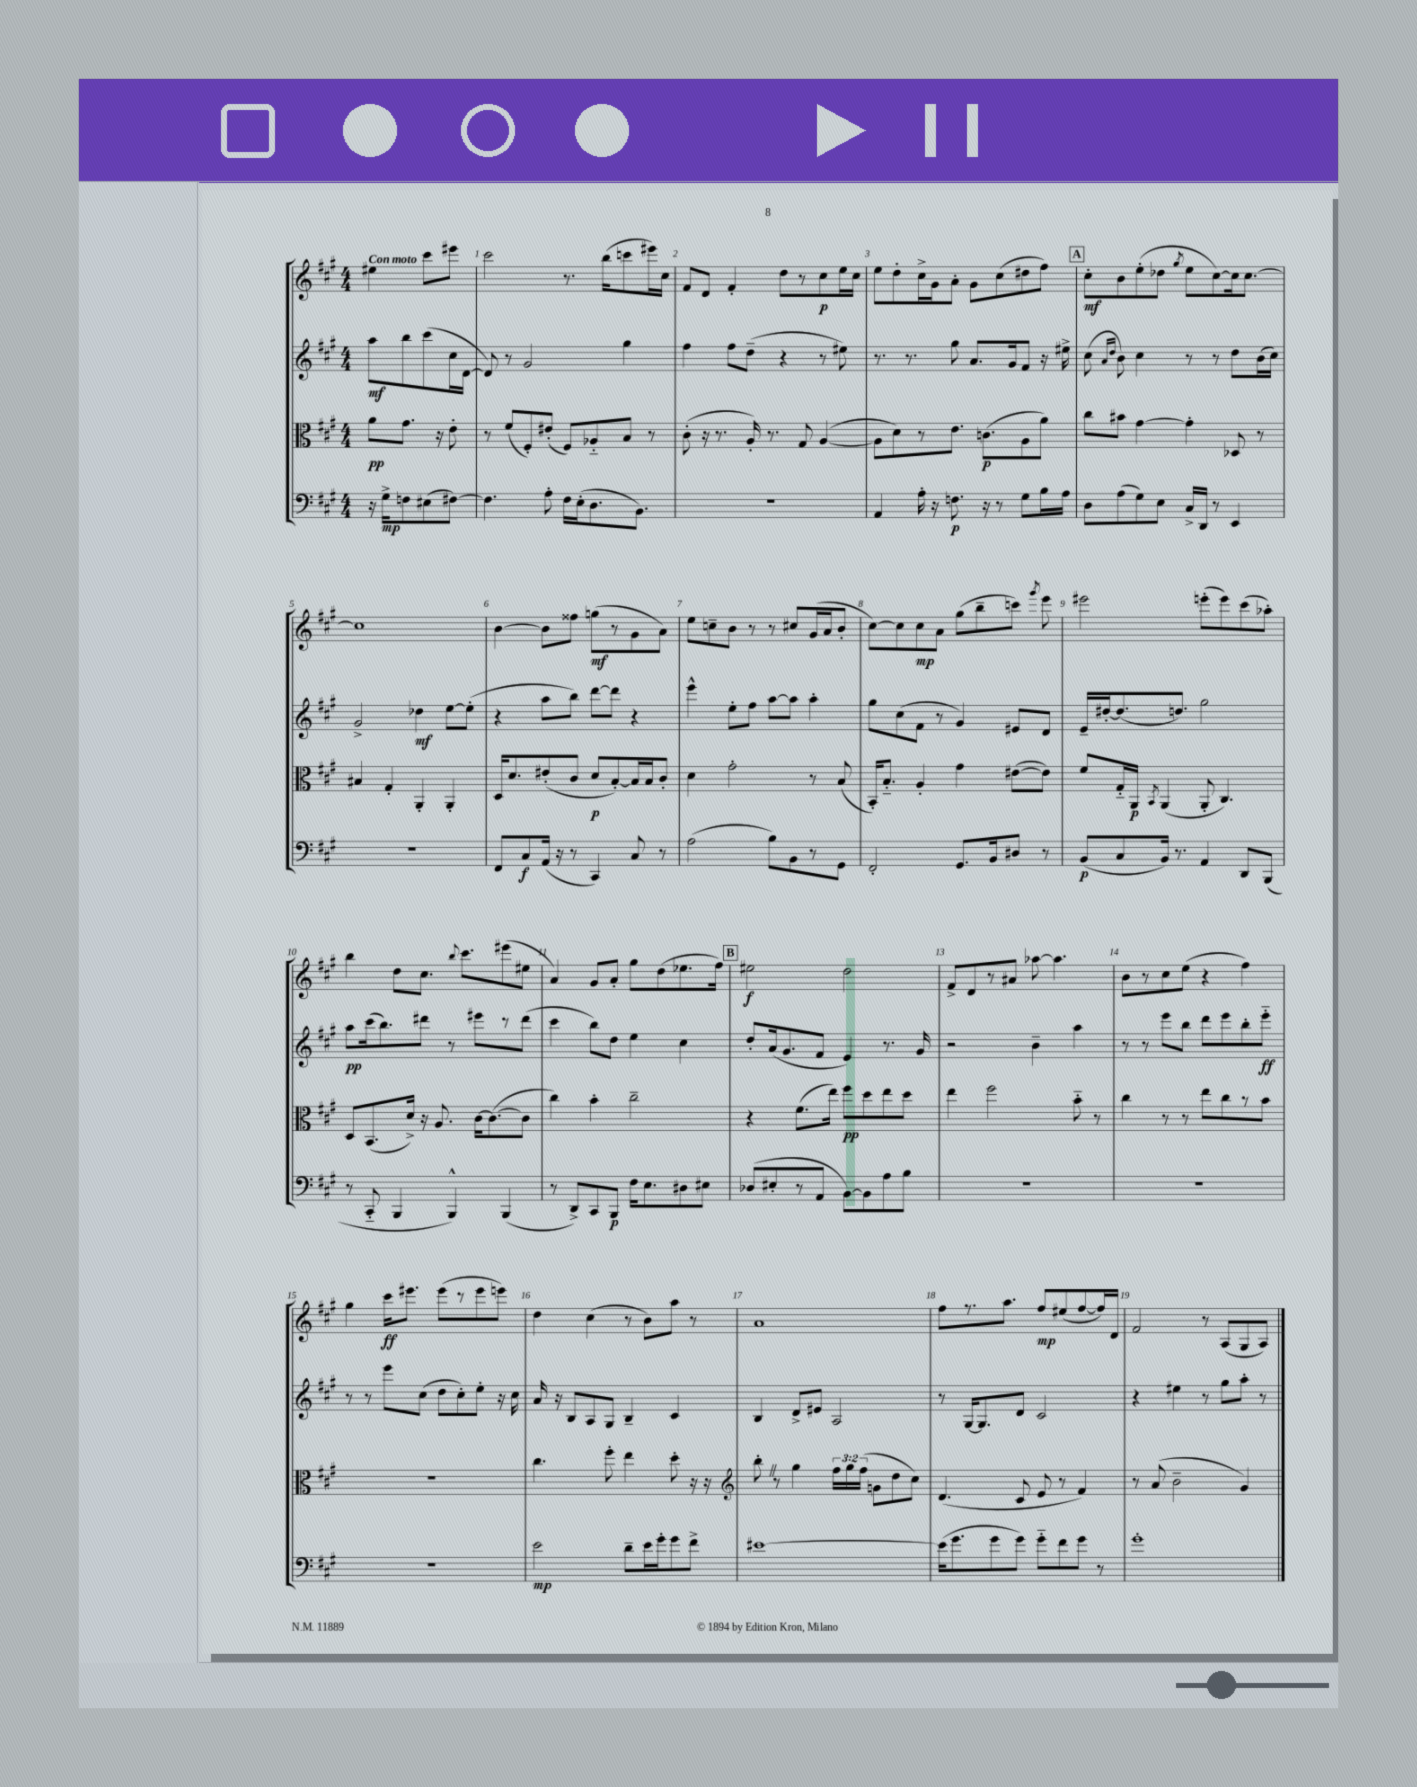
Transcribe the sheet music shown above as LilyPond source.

<<
\new StaffGroup <<
\new Staff = "s0" {
    \clef treble \key a \major \numericTimeSignature \time 4/4 \partial 2 \tempo "Con moto"
    \autoBeamOff eis''4 cis'''8[ eis'''8] |
    cis'''2 r8. b''16[( c'''8 eis'''16) cis''16] |
    fis'8[ d'8] fis'4-. d''8[ r8 cis''8\p e''16 cis''16] |
    e''8[ d''8-. cis''16-> gis'16 a'8]-. gis'8[ cis''8( dis''8 fis''8]) |
    \mark \markup { \box "A" } cis''8[-.\mf b'8 e''8-.( des''8] \acciaccatura { gis''8 } e''8[ cis''8~) cis''16 cis''8.]~ |
    cis''1 |
    b'4~ b'8[ fisis''8] g''8[\mf( r8 gis'8 a'8]) |
    e''8[ c''8-- b'8] r8 r8 cis''8[ gis'16( a'16 b'8]-. |
    cis''8[~) cis''8 cis''8\mp a'8] gis''8[( b''8-- c'''8]) \acciaccatura { gis'''8 } e'''8 |
    eis'''2 e'''8[-.( e'''8) cis'''8( aes''8]-.) |
    b''4 d''8[ cis''8.] \appoggiatura { b''8 } cis'''8.[ eis'''8( eis''8] |
    a'4) gis'8[ a'8]-. gis''8[ d''8( ees''8. fis''16]) |
    \mark \markup { \box "B" } eis''2\f d''2 |
    fis'8[-> d'8 r8 ais'8] aes''8~ aes''4. |
    b'8[ r8 cis''8 e''8]( r4 fis''4) |
    gis''4 cis'''16[\ff eis'''8.] eis'''8[( r8 eis'''8 e'''8]) |
    d''4 cis''4( r8 b'8[) a''8] r8 |
    a'1 |
    fis''8[ r8. a''8.] fis''8[\mp eis''8( fis''8~ fis''16) d'16] |
    fis'2 r8 a8[( gis8 a8]) \bar "|." |
}
\new Staff = "s1" {
    \clef treble \key a \major \numericTimeSignature \time 4/4 \partial 2
    \autoBeamOff a''8[\mf b''8 cis'''8( cis''16 d'16]~ |
    d'8) r8 gis'2 gis''4 |
    fis''4 fis''8[ d''8]--( r4 r8 eis''8) |
    r8. r8. gis''8 a'8.[ gis'16 fis'8] r16 eis''16-> |
    \mark \markup { \box "A" } cis''8( \grace { a'16[ d''16] } b'8) cis''4 r8 r8 d''8[ b'16( cis''16]) |
    gis'2-> des''4\mf e''8[~ e''8]-.( |
    r4 a''8[ b''8]) d'''8[~ d'''8] r4 |
    e'''4-^ e''8[-. fis''8] a''8[~ a''8] a''4-. |
    gis''8[ cis''8( fis'8] r8 gis'4) eis'8[ d'8] |
    e'16[-- dis''16~-. dis''8.( d''8.]) gis''2 |
    a''8[\pp cis'''16( b''8.) dis'''8] r8 eis'''8[ r8 dis'''8]( |
    cis'''4 b''8[) d''8] e''4 cis''4 |
    \mark \markup { \box "B" } d''8[-. a'16( gis'8. fis'8] e'4) r8. gis'16 |
    r2 b'4-- a''4 |
    r8 r8 e'''8[ b''8] d'''8[ e'''8 b''8-. e'''8]-_\ff |
    r8 r8 e'''8[ cis''8]( d''8[ cis''8-.) e''8]-. r16 cis''16 |
    a'16 r16 b8[ a8 gis8] b4-- cis'4 |
    b4 d'8[-> eis'8] a2 |
    r8 gis16[~ gis8. d'8] cis'2 |
    r4 eis''4 r8 gis''8[ a''8]-. r8 \bar "|." |
}
\new Staff = "s2" {
    \clef alto \key a \major \numericTimeSignature \time 4/4 \override Staff.TupletNumber.text = #tuplet-number::calc-fraction-text \partial 2
    \autoBeamOff a'8[\pp gis'8.] r16 e'8-. |
    r8 fis'8[( fis8-.) eis'8]-.( fis8[) aes8-_ b8] r8 |
    cis'8-.( r16 r8. a16-.) r8. gis8 a4~( |
    a8[ d'8) r8 e'8.] c'8.[\p( a8 a'8]) |
    \mark \markup { \box "A" } cis''8[ bis'8] gis'4~ gis'4-. des8 r8 |
    bis4 gis4-. a,4-. a,4-. |
    d16[ d'8. eis'8-.( cis'8] d'8[\p b8~-.) b16 b16 cis'8]-. |
    d'4 gis'2-. r8 b8( |
    b,16[-.) b8.]-_ a4-. gis'4 eis'8[~( eis'8]) |
    fis'8[ gis16-_ a,16]\p \acciaccatura { b,8 } a,4( a,8-. cis4.) |
    d8[ b,8.( d'16]->) r16 a8. cis'16[~ cis'8.~( cis'8] |
    cis''4) b'4-. cis''2-- |
    \mark \markup { \box "B" } r4 fis'8.[( e''16]) fis''8[\pp d''8 e''8 d''8] |
    e''4 fis''2 b'8-_ r8 |
    cis''4 r8 r8 e''8[ cis''8 r8 b'8] |
    R1 |
    cis''4. fis''8-. e''4 d''8-. r16 r16 |
    \clef treble b''8-. \once \override BreathingSign.text = \markup { \musicglyph "scripts.caesura.straight" } \breathe r8 gis''4 \tuplet 3/2 { fis''16[ gis''16 fis''16]( } g'8[ d''8 cis''8]) |
    d'4.( cis'8 e'8 r8 fis'4) |
    r8 a'8( b'2-- gis'4) \bar "|." |
}
\new Staff = "s3" {
    \clef bass \key a \major \numericTimeSignature \time 4/4 \partial 2
    \autoBeamOff r16 gis16[->\mp f8 eis8( fis8]~) |
    fis4. a8-. fis16[ e16-.( d8. b,8.]) |
    R1 |
    a,4 a16-. r16 f8.\p r16 r8 gis8[ b16 a16] |
    \mark \markup { \box "A" } d8[ a8( gis8) e8] cis16[-> d,16] r8 e,4 |
    r1 |
    fis,8[ cis8\f a,16]( r16 r8 cis,4) cis8 r8 |
    a2( b8[) b,8 r8 gis,8] |
    fis,2-. gis,8.[ b,16 dis8] r8 |
    b,8[\p( cis8 b,16]) r8. a,4 d,8[ b,,8]( |
    r8 cis,8-_ b,,4 b,,4-^) b,,4( |
    r8 d,8[->) cis,8 b,,8]\p fis16[ e8. dis8 eis8] |
    \mark \markup { \box "B" } des8[( eis8-. r8 a,8] b,8[~) b,8 a8 b8] |
    R1 |
    R1 |
    R1 |
    e'2\mp d'8[-- e'16 gis'16-. gis'8 fis'8]-> |
    eis'1~ |
    eis'16[( gis'8. gis'8 gis'8]) gis'8[-_ fis'8 gis'8] r8 |
    gis'1-. \bar "|." |
}
>>
>>
